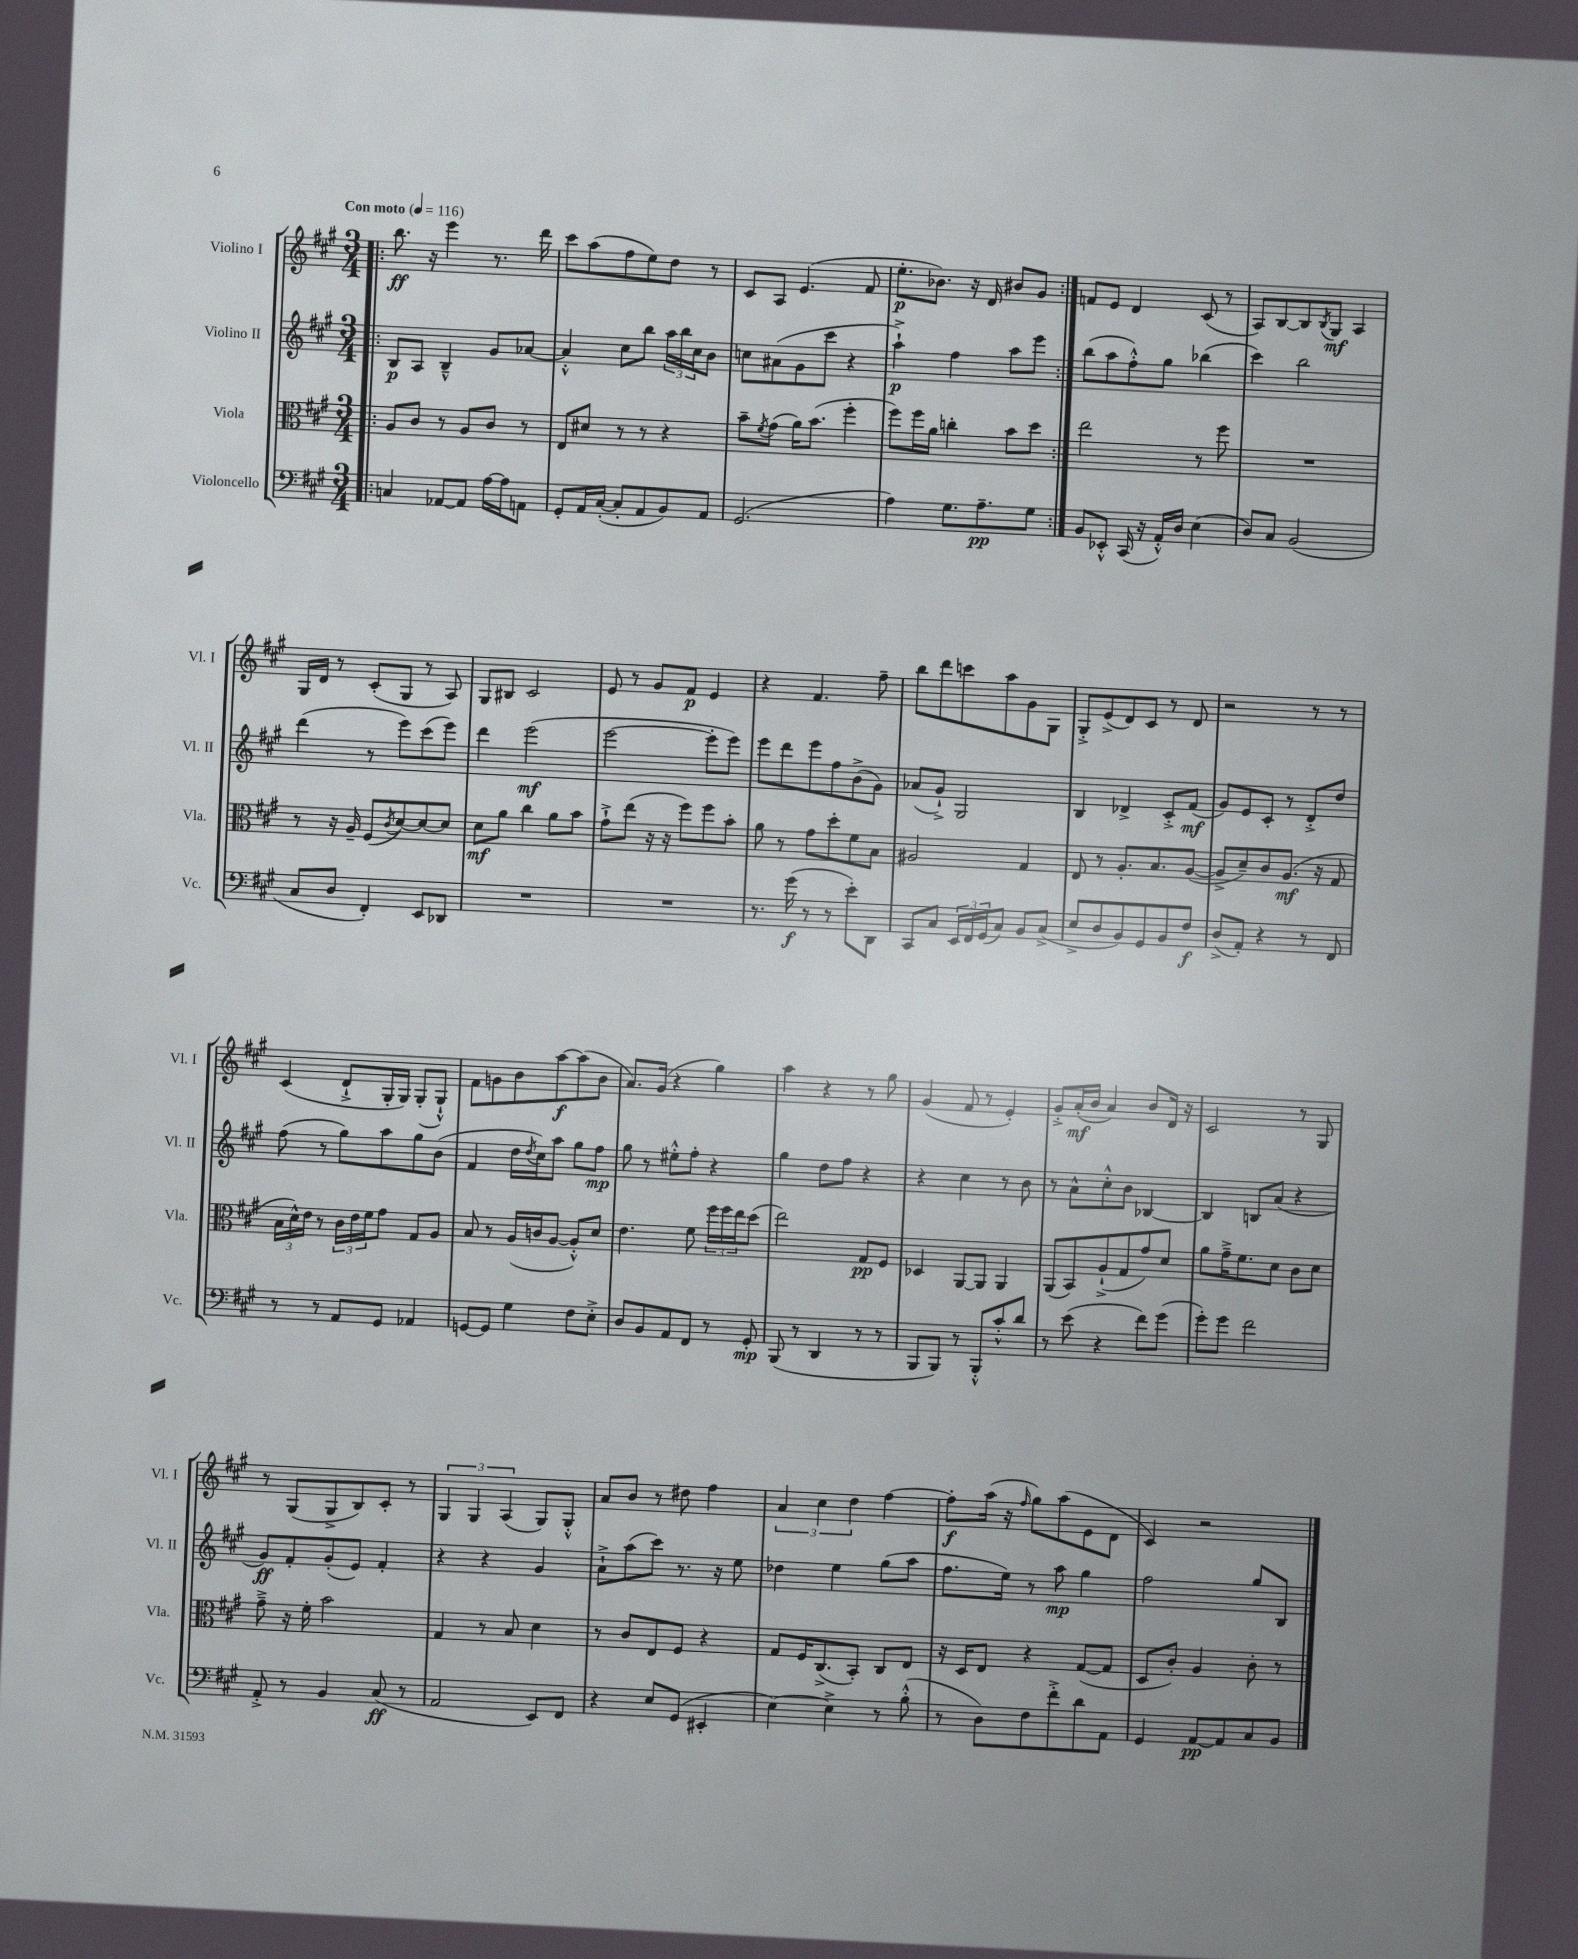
<<
\new StaffGroup <<
\new Staff = "s0" \with { instrumentName = "Violino I" shortInstrumentName = "Vl. I" } {
    \clef treble \key a \major \numericTimeSignature \time 3/4 \tempo "Con moto" 4 = 116
    \repeat volta 2 { \bar ".|:" b''8.\ff r16 e'''4 r8. d'''16 |
    cis'''8 a''8( fis''8 e''8) d''8 r8 |
    cis'8 a8 e'4.( fis'8 |
    e''8.-.\p bes'8.) r16 d'16 bis'8 gis'8 | }
    f'8 e'8 d'4 cis'8( r8 |
    a8) b8~ b8 \acciaccatura { b8 } gis8\mf a4 |
    gis16 d'16 r8 cis'8-.( gis8 r8 a8) |
    gis8 bis8 cis'2 |
    e'8 r8 gis'8 fis'8\p e'4 |
    r4 fis'4. fis''8-- |
    b''8 d'''8 c'''8 a''8 gis'8 gis8 |
    gis8-.-> e'8->( d'8) cis'8 r8 d'8 |
    r2 r8 r8 |
    cis'4( d'8-!-> gis16-. gis16) gis8-.( gis8-!-^) |
    fis'8 g'8 b'8 a''8~\f a''8( b'8 |
    a'8.) gis'16( r4 gis''4) |
    a''4 r4 r8 gis''8 |
    gis'4( fis'8 r8 e'4-.) |
    gis'8-.-> a'16-.\mf( b'16 a'4) b'8 d'16 r16 |
    cis'2 r8 gis8 |
    r8 gis8( gis8-> b8) cis'8-. r8 |
    \tuplet 3/2 { gis4 gis4 a4( } gis8) gis8-.-^ |
    a'8 b'8 r8 dis''8 fis''4 |
    \tuplet 3/2 { a'4 cis''4 d''4 } fis''4~ |
    fis''8-.\f a''16( r16 \grace { fis''16 } gis''8) a''8( e'8 d'8 |
    cis'4) r2 \bar "|." |
}
\new Staff = "s1" \with { instrumentName = "Violino II" shortInstrumentName = "Vl. II" } {
    \clef treble \key a \major \numericTimeSignature \time 3/4
    \repeat volta 2 { \bar ".|:" b8\p a8 b4---^ gis'8 aes'8~ |
    aes'4-.-^ cis''8 b''8 \tuplet 3/2 { a''16 b''16 cis''16 } b'8 |
    c''8 ais'8( gis'8 cis'''8 r4 |
    a''4-!->\p) fis''4 a''8 e'''8 | }
    b''8( a''8 fis''8-.-^) gis''8 bes''4( |
    cis'''4) b''2 |
    d'''4( r8 e'''8) cis'''8( e'''8) |
    d'''4 e'''2\mf( |
    e'''2~ e'''8-. e'''8) |
    e'''8 d'''8 e'''8 fis''8 b'8->( gis'8) |
    aes'8( gis'8-!->) gis2 |
    b4 des'4-> cis'8-.-> fis'8\mf( |
    gis'8) e'8 cis'8-. r8 d'8-.-> d''8 |
    fis''8( r8 gis''8) a''8 gis''8 b'8( |
    fis'4 d''16 \acciaccatura { d''8 } cis''16) a''8 gis''8 fis''8\mp |
    gis''8 r8 eis''8-.-^ fis''8-. r4 |
    gis''4 d''8 fis''8 r4 |
    r4 cis''4 r8 b'8 |
    r8 a'8-^ cis''8-.-^ b'8 bes4~ |
    bes4 b8 a'8( r4 |
    gis'8\ff) fis'8-. gis'8-.( e'8) fis'4-. |
    r4 r4 gis'4 |
    a'8-!-> a''8( cis'''8) r8. r16 e''8 |
    des''4 e''4 gis''8( a''8 |
    fis''8. e''16) r8 a''8\mp gis''4 |
    fis''2 gis''8 b8 \bar "|." |
}
\new Staff = "s2" \with { instrumentName = "Viola" shortInstrumentName = "Vla." } {
    \clef alto \key a \major \numericTimeSignature \time 3/4
    \repeat volta 2 { \bar ".|:" a8 cis'8 r8 a8 cis'8 r8 |
    e8 dis'8 r8 r8 r4 |
    b'8-- \acciaccatura { fis'8 } gis'8( a'16) b'8.( fis''4-. |
    fis''8) fis''16 a'16 c''4-. b'8 d''8 | }
    e''2 r8 fis''8 |
    R2. |
    r8 r16 a16-- fis8( \acciaccatura { cis'8 } d'8~) d'8~ d'8 |
    d'8\mf a'8 cis''4 a'8 b'8 |
    gis'8-!-> e''8( r16 r16 fis''8) fis''8 b'8-. |
    a'8 r8 gis'8 d''8-. fis'8 b8 |
    ais2 gis4 |
    e8 r8 a8.-. b8. a8~( |
    a8-> d'8--) cis'8 a8.\mf( r16 gis8 |
    \tuplet 3/2 { b16 d'16-^) e'16 } r8 \tuplet 3/2 { cis'16 e'16 fis'16 } gis'8 gis8 a8 |
    b8 r8 a16( c'16 a8~ a8-.-^) d'8 |
    e'4. fis'8 \tuplet 3/2 { fis''16 fis''16 e''16 } d''8( |
    e''2) gis8\pp fis8 |
    des4 a,8~ a,8 a,4 |
    a,8( b,8) a8-!->( gis8 gis'8) d'8 |
    a'8 gis'16---> fis'8. d'8 cis'8 d'8 |
    gis'8---> r16 fis'16-. b'2 |
    gis4 r8 b8 d'4 |
    r8 cis'8 e8 fis8 r4 |
    gis8 fis16 cis8.->( b,8-.) cis8 e8 |
    r16 d16 e8 r4 gis8~( gis8 |
    d8 cis'8-.) a4 cis'8-. r8 \bar "|." |
}
\new Staff = "s3" \with { instrumentName = "Violoncello" shortInstrumentName = "Vc." } {
    \clef bass \key a \major \numericTimeSignature \time 3/4
    \repeat volta 2 { \bar ".|:" c4 aes,8~ aes,8 a16~ a16 a,8 |
    gis,8-. a,16 cis16~-.( cis8-. a,8 b,8) a,8 |
    gis,2.( |
    a4) gis8. a8.--\pp gis8 | }
    b,8 ees,8-.-^ cis,16( r16 a,16-.-^) d16 e4( |
    d8) cis8 b,2( |
    cis8 d8 fis,4-.) e,8 des,8 |
    R2. |
    R2. |
    r8. gis'16\f( r8 r8 e'8-.) d,8 |
    cis,8 cis8 \tuplet 3/2 { e,16 fis,16 gis,16( } cis8) b,8 cis8->( |
    e8-> d8 b,8) gis,8 b,8 fis8\f |
    d8->( a,8-.) r4 r8 fis,8 |
    r8 r8 a,8 gis,8 aes,4 |
    g,8~ g,8 gis4 fis8 e8-.-> |
    d8 b,8 a,8 fis,8 r8 gis,8-.\mp |
    b,,8( r8 d,4 r8 r8 |
    b,,8 b,,8) r8 b,,8-.-^ cis'8-.-^ d'8 |
    r8 e'8( r4 fis'8) gis'8( |
    gis'8-.) gis'8 fis'2 |
    a,8-.-> r8 b,4 cis8\ff( r8 |
    a,2 e,8) fis,8 |
    r4 e8 gis,8( eis,4-. |
    e4~) e4-> r8 b8-.-^( |
    r8 d8) fis8 fis'8-.-> d'8 a,8 |
    gis,4 a,8~\pp a,8 cis8 b,8 \bar "|." |
}
>>
>>
\layout { \context { \Score \remove "Bar_number_engraver" } }
